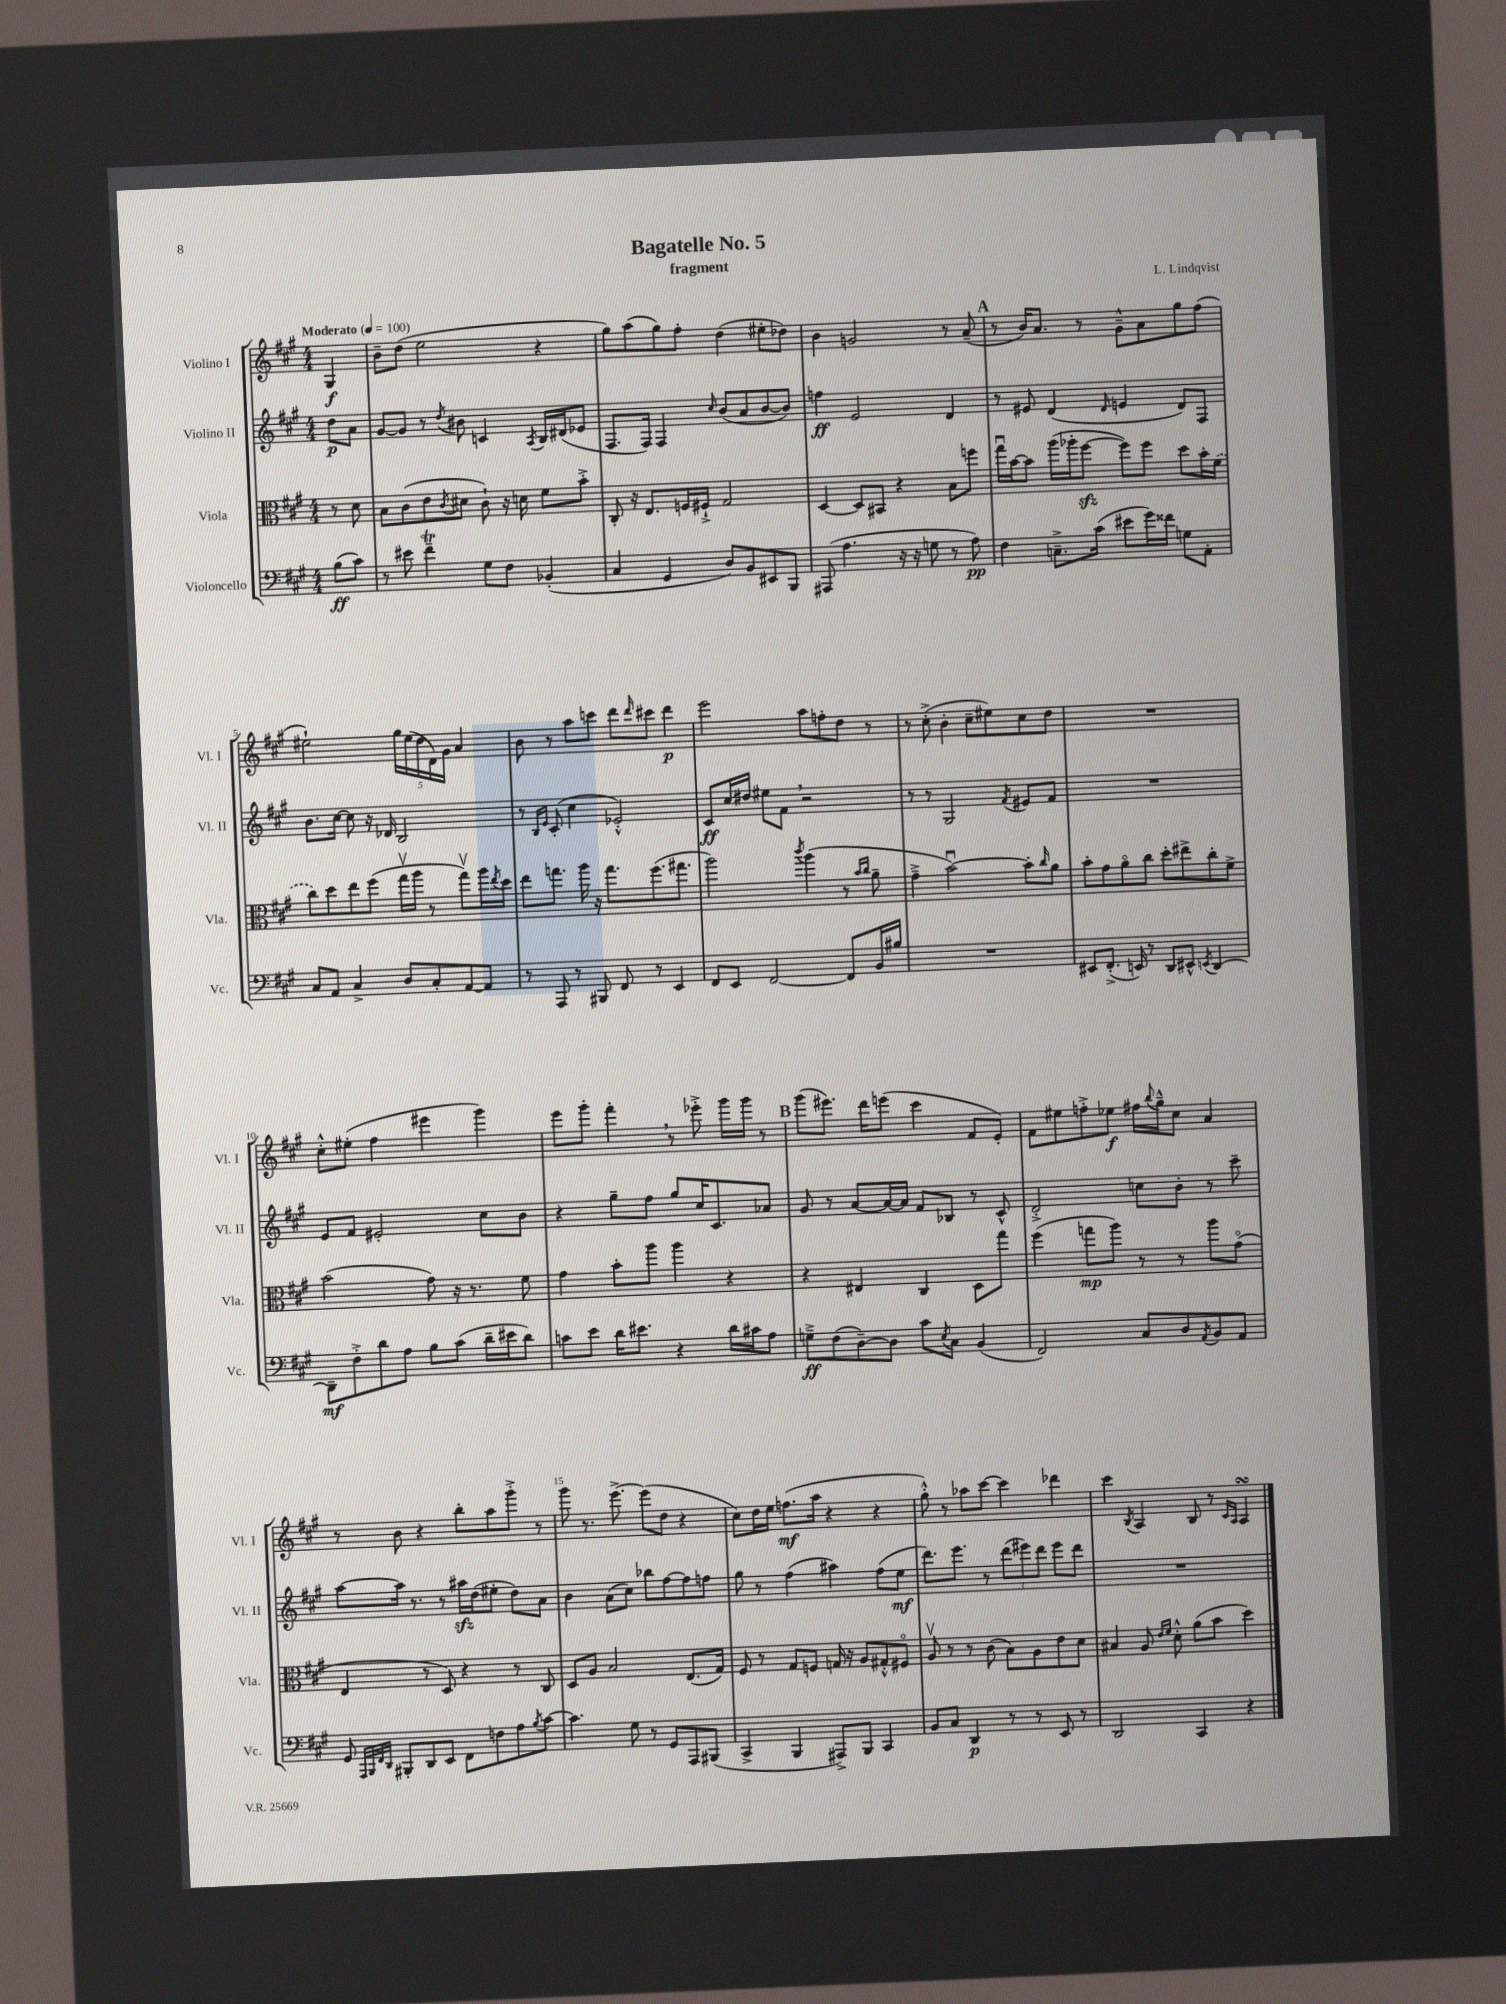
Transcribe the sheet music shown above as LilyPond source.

\header { title = "Bagatelle No. 5" composer = "L. Lindqvist" subtitle = "fragment" }
<<
\new StaffGroup <<
\new Staff = "s0" \with { instrumentName = "Violino I" shortInstrumentName = "Vl. I" } {
    \clef treble \key a \major \numericTimeSignature \time 4/4 \partial 4 \tempo "Moderato" 4 = 100
    gis4\f |
    b'8-- d''8( e''2 r4 |
    gis''8) a''8( gis''8) fis''8-. d''4( eis''8-. des''8) |
    b'4 g'2 r8 a'8--( |
    \mark \markup { \bold "A" } r8 b'16) a'8. r8 gis'8---^ a'8 gis''8 fis''8( |
    eis''2-!) \tuplet 5/4 { gis''16 eis''16( d''16 d'16) gis'16 } a'4 |
    b'8 r8 a''8 c'''8 d'''8 \grace { d'''16 } cis'''8 d'''4\p |
    e'''2 a''8 f''8-. d''8 r8 |
    r8 cis''8-.->( b'4-. cis''8-- eis''8) cis''8 d''8 |
    R1 |
    cis''8-.-^ eis''8-.( fis''4 eis'''4 gis'''4) |
    e'''8 gis'''8-. fis'''4-. \breathe r8 ees'''8-.-> gis'''16 gis'''16 r8 |
    \mark \markup { \bold "B" } gis'''8( eis'''8.) d'''16 e'''8( cis'''4 fis'8 e'8-.) |
    fis'8 eis''8 f''8-.-> ees''8\f fis''16 \appoggiatura { b''8 } gis''16---^ cis''8 a'4 |
    r8 b'8 r4 b''8-. a''8 gis'''8-.-> r8 |
    gis'''8 r8. e'''8.~-> e'''8( d''8 r4 |
    cis''8) d''16 e''16 f''8.\mf( a''16 r4 r4 |
    gis''8-.-^) r8 aes''8 cis'''8~ cis'''4 des'''4 |
    cis'''4 \acciaccatura { b8 } a4 b8 r8 \grace { cis'16 a16 } a4\turn \bar "|." |
}
\new Staff = "s1" \with { instrumentName = "Violino II" shortInstrumentName = "Vl. II" } {
    \clef treble \key a \major \numericTimeSignature \time 4/4 \partial 4
    d''8\p a'8 |
    gis'8~ gis'8 r8 \acciaccatura { d''8 } bis'8 c'4 \acciaccatura { a8 } b16 dis'16( ees'8 |
    fis8. fis16) fis4 \grace { cis''16 } b'8( a'8 b'8~ b'8) |
    f''4\ff e'2 d'4 |
    \mark \markup { \bold "A" } r8 eis'8 d'4( \grace { d'16 } e'4 d'8) fis8 |
    b'8. cis''16~ cis''8 r16 des'16 b2 |
    r8 \grace { b16 e'16 } cis'8-.( cis''4 ees'2-.-^) |
    cis'8\ff cis''16 dis''16 eis''8 fis'8 \breathe r2 |
    r8 r8 gis2 \acciaccatura { fis'8 } eis'8 fis'8 |
    R1 |
    e'8 fis'8 eis'2-. cis''8 b'8 |
    r4 gis''8-- fis''8 gis''8 cis''16 cis'8. aes'8 |
    \mark \markup { \bold "B" } gis'8 r8 a'8~ a'16~ a'16 fis'8 bes8 r8 cis'8-^ |
    d'2-.-> c''8 b'8-. r8 cis'''8-- |
    a''8~ a''16 r8. r8 ais''16\sfz d''16( eis''8-. d''8) a'8 |
    b'4 a'8( cis''8) bes''8 fis''8~ fis''8 f''8 |
    gis''8 r8 fis''4( ais''4) fis''8( e''8\mf |
    d'''8.) e'''8. r8 \tuplet 3/2 { d'''8( eis'''8) d'''8 } eis'''8 d'''8 |
    R1 \bar "|." |
}
\new Staff = "s2" \with { instrumentName = "Viola" shortInstrumentName = "Vla." } {
    \clef alto \key a \major \numericTimeSignature \time 4/4 \partial 4
    r8 d'8 |
    b8 cis'8( e'8 \acciaccatura { cis'8 } dis'8 cis'8-!) r16 d'16 fis'8 b'8-.-> |
    cis8-. r16 e8. f16 fis16-!-> gis2 |
    d4~ d8 bis,8 r4 b8 f''8 |
    \mark \markup { \bold "A" } gis''16\downbow b'16~ b'8 a''16( aes''16-. fis''8~\sfz fis''8) fis''8 d''8 b'16-. \once \slurDashed fis'16( |
    cis''8) d''8 e''8 fis''8( gis''16\upbow a''16 r8 gis''8\upbow) a''16 \acciaccatura { e''8 } d''16 |
    e''8 g''8. a''16 r16 g''8. fis''8.( gis''8. |
    a''2) \acciaccatura { cis'''8 } a''4( r8 \grace { b'16 cis''16 } a'8-- |
    gis'4---> b'2~\downbow) b'8-. \grace { cis''16 } a'8 |
    b'8-. gis'8 a'8\flageolet cis''8 d''8-. eis''8-> cis''8-. fis'8-> |
    b'2( gis'8) r16 r8. fis'8 |
    gis'4 b'8-. a''8 a''4 r4 |
    \mark \markup { \bold "B" } r4 eis4 cis4 d8 gis''8 |
    fis''4( g''8\mp a''8) r8 r8 a''8 gis'8\flageolet( |
    e4 r8 d8) r4 r8 cis8 |
    d8 a8 b2 e8.( gis16) |
    fis8 r8 gis8 f8 g16 r16 a8 gis8-.-^ fis8\flageolet |
    a8\upbow r8 r8 cis'8( b8) a8 e'8 d'8 |
    bis4 a8 \grace { e'16 fis'16 } d'8-.-^ a'8( b'8 d''4) \bar "|." |
}
\new Staff = "s3" \with { instrumentName = "Violoncello" shortInstrumentName = "Vc." } {
    \clef bass \key a \major \numericTimeSignature \time 4/4 \partial 4
    b8\ff( cis'8) |
    r8 eis'8 fis'4--\trill gis8 fis8 bes,4-.( |
    cis4 gis,4 d8) b,8 eis,8 b,,8 |
    ais,,8( a4. r16 r16 g8 r8 a8\pp) |
    \mark \markup { \bold "A" } fis4 c8.---> cis'16( eis'8 gis'16) fisis'16 g8 a,8-. |
    cis8 a,8 cis4-> d8 cis8-. a,8~ a,8 |
    r8 a,,8 r8 bis,,8 fis,8 r8 e,4 |
    fis,8 e,8 fis,2~ fis,8 b,16 bis16 |
    R1 |
    eis,8 fis,8.-.->( e,16) r8 d,8 eis,8-^ \acciaccatura { e,8 } d,4~ |
    d,8--\mf fis8-.-> d'8 a8 b8 cis'8( d'16-- eis'16 d'8) |
    c'8 e'8 d'16 eis'8. r4 d'16 cis'16 a8 |
    \mark \markup { \bold "B" } g8--->\ff fis8( d8~--) d8 cis'8 \acciaccatura { e8 } cis8 b,4( |
    fis,2) cis8 d8 \acciaccatura { a,8 } b,8 a,8 |
    gis,8 \grace { a,,32 b,,32 fis,32 d,32 } bis,,8-. d,8 e,8 fis,8 f8 a8 \acciaccatura { b8 } cis'8~ |
    cis'4. gis8 r8 gis,8 a,,8 bis,,8( |
    cis,4-> b,,4 ais,,8->) b,,8 cis,4 |
    b,8 cis8 d,4\p r8 r8 e,8 r8 |
    d,2 cis,4 r4 \bar "|." |
}
>>
>>
\layout { \context { \Score \override BarNumber.break-visibility = ##(#f #t #t) barNumberVisibility = #(every-nth-bar-number-visible 5) } }
